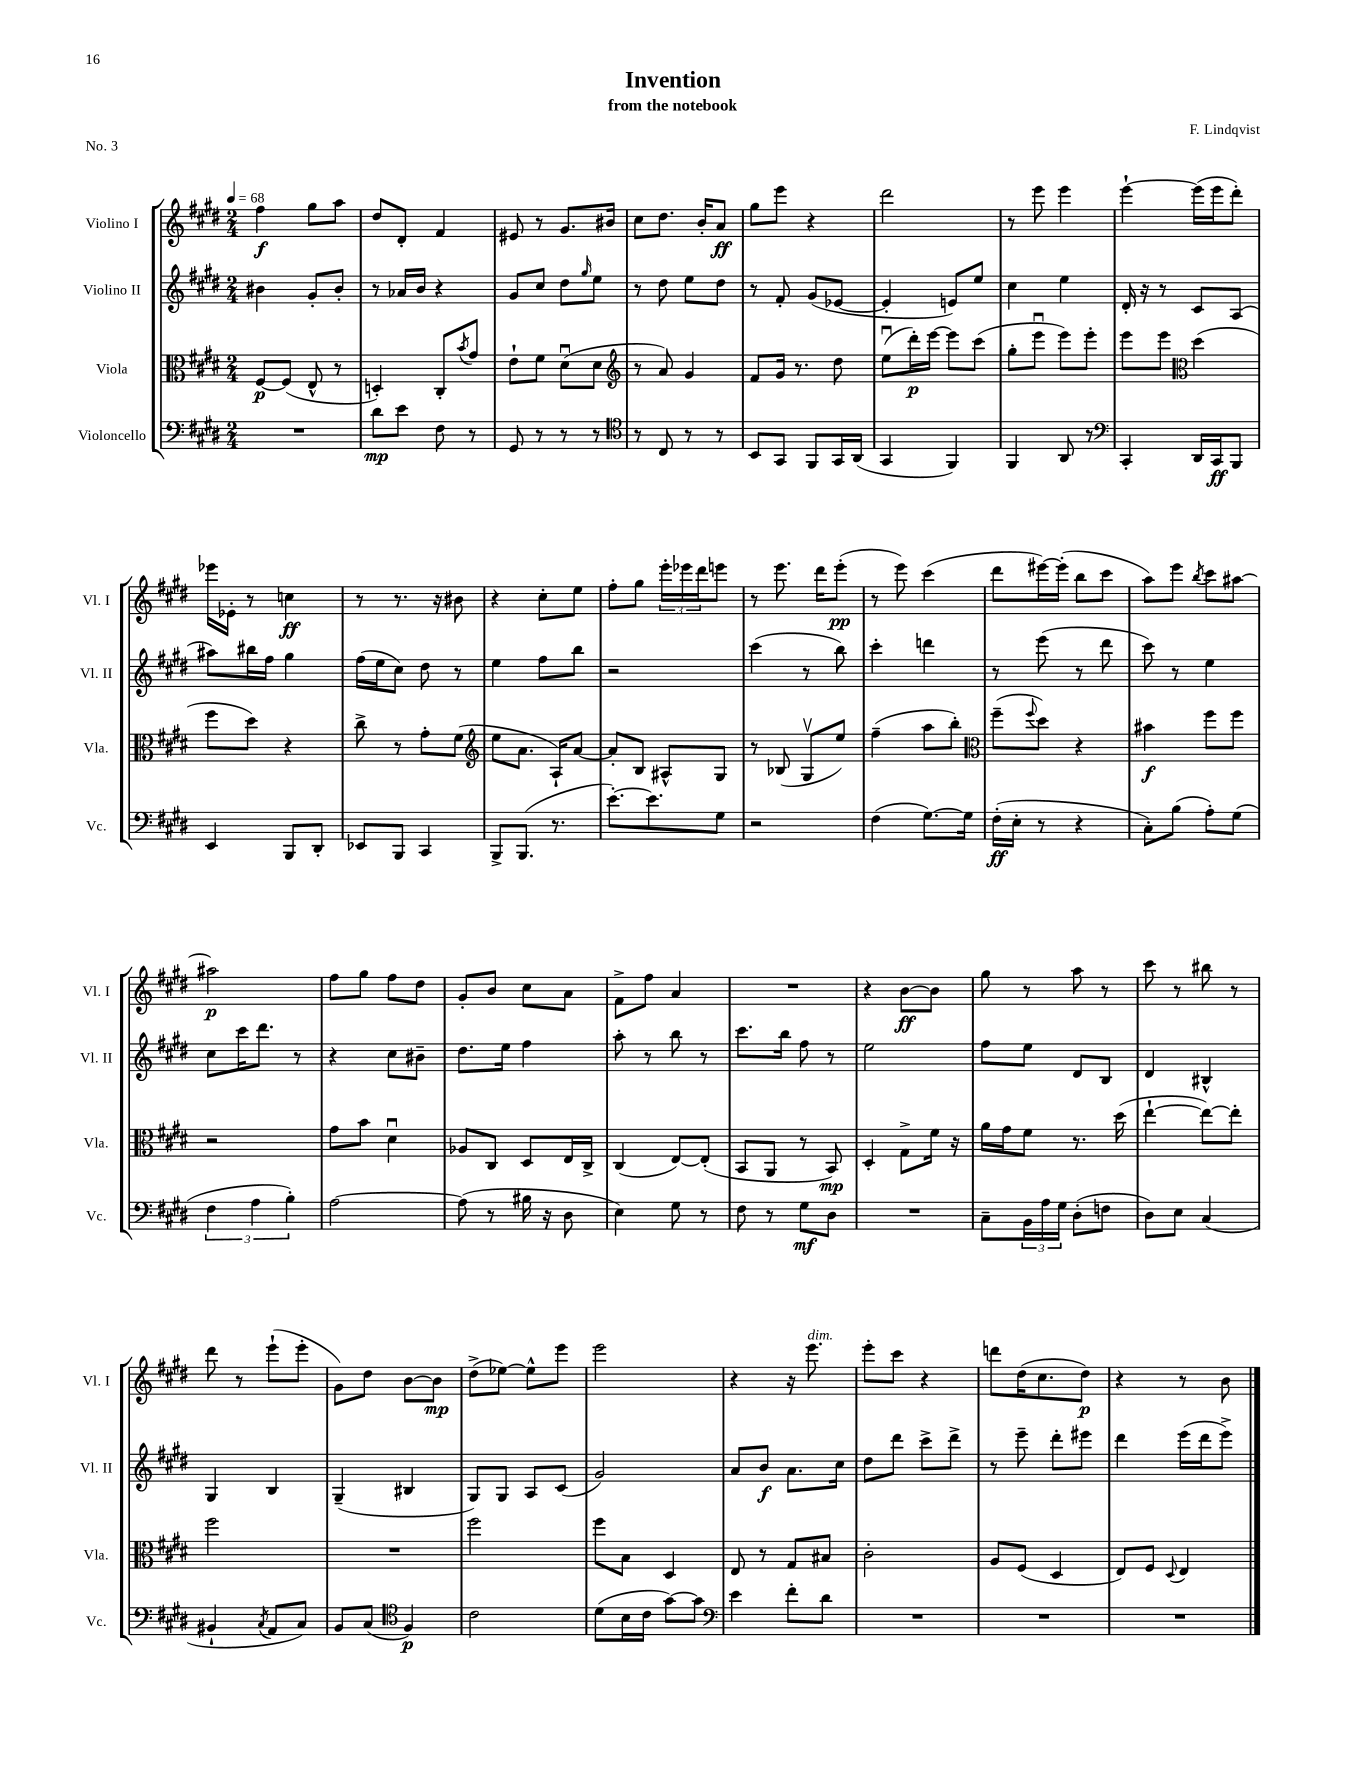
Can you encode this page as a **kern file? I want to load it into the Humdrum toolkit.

**kern	**kern	**kern	**kern
*staff4	*staff3	*staff2	*staff1
*clefF4	*clefC3	*clefG2	*clefG2
*k[f#c#g#d#]	*k[f#c#g#d#]	*k[f#c#g#d#]	*k[f#c#g#d#]
*M2/4	*M2/4	*M2/4	*M2/4
*MM68	*MM68	*MM68	*MM68
2r	[8F#	4b#	4ff#
.	(8F#]	.	.
.	8E^^	8g#'	8gg#
.	8r	8b#'	8aa
=	=	=	=
8d#	4D')	8r	8dd#
8e	.	16a-	8d#'
.	.	16b	.
8F#	8C#'	4r	4f#
.	8qb	.	.
8r	8g#	.	.
=	=	=	=
8GG#	8e`	8g#	8e#
8r	8f#	8cc#	8r
8r	(8d#u	8dd#	8.g#
.	.	16qqgg#	.
8r	8d#	8ee	.
.	.	.	16b#
=	=	=	=
*clefC4	*clefG2	*	*
8r	8r	8r	8cc#
8C#	8a)	8dd#	8.dd#
8r	4g#	8ee	.
.	.	.	16b'
8r	.	8dd#	8a
=	=	=	=
8BB	8f#	8r	8gg#
8GG#	16g#	8f#'	8eee
.	8.r	.	.
8FF#	.	(8g#	4r
16GG#	8dd#	[8e-	.
(16AA	.	.	.
=	=	=	=
4GG#	(8eeu	4e-']	2ddd#
.	16ddd#')	.	.
.	[16eee	.	.
4FF#)	8eee]	8e)	.
.	(8ccc#	8ee	.
=	=	=	=
4FF#	8gg#'	4cc#	8r
.	8eeeu	.	8eee
8AA	8eee)	4ee	4eee
8r	8eee'	.	.
=	=	=	=
*clefF4	*	*	*
4CC#'	8eee	16d#'	[4eee`
.	.	16r	.
.	8eee	8r	.
*	*clefC3	*	*
16DD#	(4dd#	8c#	(16eee]
16CC#	.	.	16eee
8BBB	.	(8A	8ddd#')
=	=	=	=
4EE	8ff#	8aa#)	16eee-
.	.	.	16e-'
.	8dd#)	16bb#	8r
.	.	16ff#	.
8BBB	4r	4gg#	4cc
8DD#'	.	.	.
=	=	=	=
8EE-	8cc#^	(16ff#	8r
.	.	16ee	.
8BBB	8r	8cc#)	8.r
4CC#	8g#'	8dd#	.
.	.	.	16r
.	(8f#	8r	8b#
=	=	=	=
*	*clefG2	*	*
8BBB^	8ee	4ee	4r
(8.BBB	8.a	.	.
.	.	8ff#	8cc#'
8.r	16A`)	.	.
.	[8a	8bb	8ee
=	=	=	=
[8.e')	8a']	2r	8ff#'
.	8B	.	8gg#
8.e]	.	.	.
.	8A#^^	.	24eee'
.	.	.	24eee-
.	.	.	24ddd#
8G#	8G#	.	8eee
=	=	=	=
2r	8r	(4ccc#	8r
.	(8B-	.	8.eee
.	8G#v	8r	.
.	.	.	16ddd#
.	8ee)	8bb)	(8eee'
=	=	=	=
(4F#	(4ff#~	4ccc#'	8r
.	.	.	8eee)
[8.G#)	8aa	4ddd	(4ccc#
.	8bb')	.	.
16G#]	.	.	.
=	=	=	=
*	*clefC3	*	*
(16F#'	(8ff#~	8r	8ddd#
16E'	.	.	.
.	8qqff#	.	.
8r	8dd#)	(8eee	[16eee#)
.	.	.	(16eee#']
4r	4r	8r	8bb
.	.	8ddd#	8ccc#
=	=	=	=
8C#')	4b#	8ccc#)	8aa)
(8B	.	8r	8eee
.	.	.	8qbb
8A')	8ff#	4ee	8ccc#
(8G#	8ff#	.	[8aa#
=	=	=	=
6F#	2r	8cc#	2aa#]
.	.	16ccc#	.
6A	.	.	.
.	.	8.ddd#	.
6B')	.	.	.
.	.	8r	.
=	=	=	=
[2A	8g#	4r	8ff#
.	8b	.	8gg#
.	4d#u	8cc#	8ff#
.	.	8b#~	8dd#
=	=	=	=
(8A]	8A-	8.dd#	8g#'
8r	8C#	.	8b
.	.	16ee	.
16B#	8D#	4ff#	8cc#
16r	.	.	.
8D#	16E	.	8a
.	16C#^	.	.
=	=	=	=
4E)	(4C#	8aa'	8f#^
.	.	8r	8ff#
8G#	[8E)	8bb	4a
8r	(8E']	8r	.
=	=	=	=
8F#	8BB	8.ccc#	2r
8r	8AA	.	.
.	.	16bb	.
8G#	8r	8ff#	.
8D#	8BB)	8r	.
=	=	=	=
2r	4D#'	2ee	4r
.	8G#^	.	[8b
.	16f#	.	8b]
.	16r	.	.
=	=	=	=
8C#~	16a	8ff#	8gg#
.	16g#	.	.
24BB	8f#	8ee	8r
24A	.	.	.
24G#	.	.	.
(8D#'	8.r	8d#	8aa
8F	.	8B	8r
.	(16dd#	.	.
=	=	=	=
8D#)	[4ee`	4d#	8ccc#
8E	.	.	8r
(4C#	8ee_)	4B#^^	8bb#
.	8ee']	.	8r
=	=	=	=
4BB#`	2ff#	4G#	8ddd#
.	.	.	8r
8qC#	.	.	.
8AA	.	4B	(8eee`
8C#)	.	.	8eee'
=	=	=	=
8BB	2r	(4G#~	8g#)
(8C#	.	.	8dd#
*clefC4	*	*	*
4F#)	.	4B#	[8b
.	.	.	8b]
=	=	=	=
2c#	2ff#	8G#)	(8dd#^
.	.	8G#	[8ee-)
.	.	8A	8ee-^^]
.	.	(8c#	8eee
=	=	=	=
(8d#	8ff#	2g#)	2eee
16B	8B	.	.
16c#	.	.	.
[8g#)	4D#	.	.
8g#]	.	.	.
=	=	=	=
*clefF4	*	*	*
4e	8E	8a	4r
.	8r	8b	.
8f#'	8G#	8.a	16r
.	.	.	8.eee
8d#	8B#	.	.
.	.	16cc#	.
=	=	=	=
2r	2c#'	8dd#	8eee'
.	.	8ddd#	8ccc#
.	.	8ccc#^	4r
.	.	8ddd#^	.
=	=	=	=
2r	8A	8r	8ddd
.	(8F#	8eee~	(16dd#
.	.	.	8.cc#
.	4D#	8ddd#'	.
.	.	8eee#	8dd#)
=	=	=	=
2r	8E)	4ddd#	4r
.	8F#	.	.
.	8qqD#	.	.
.	4E	(16eee	8r
.	.	16ddd#	.
.	.	8eee^)	8b
==	==	==	==
*-	*-	*-	*-
